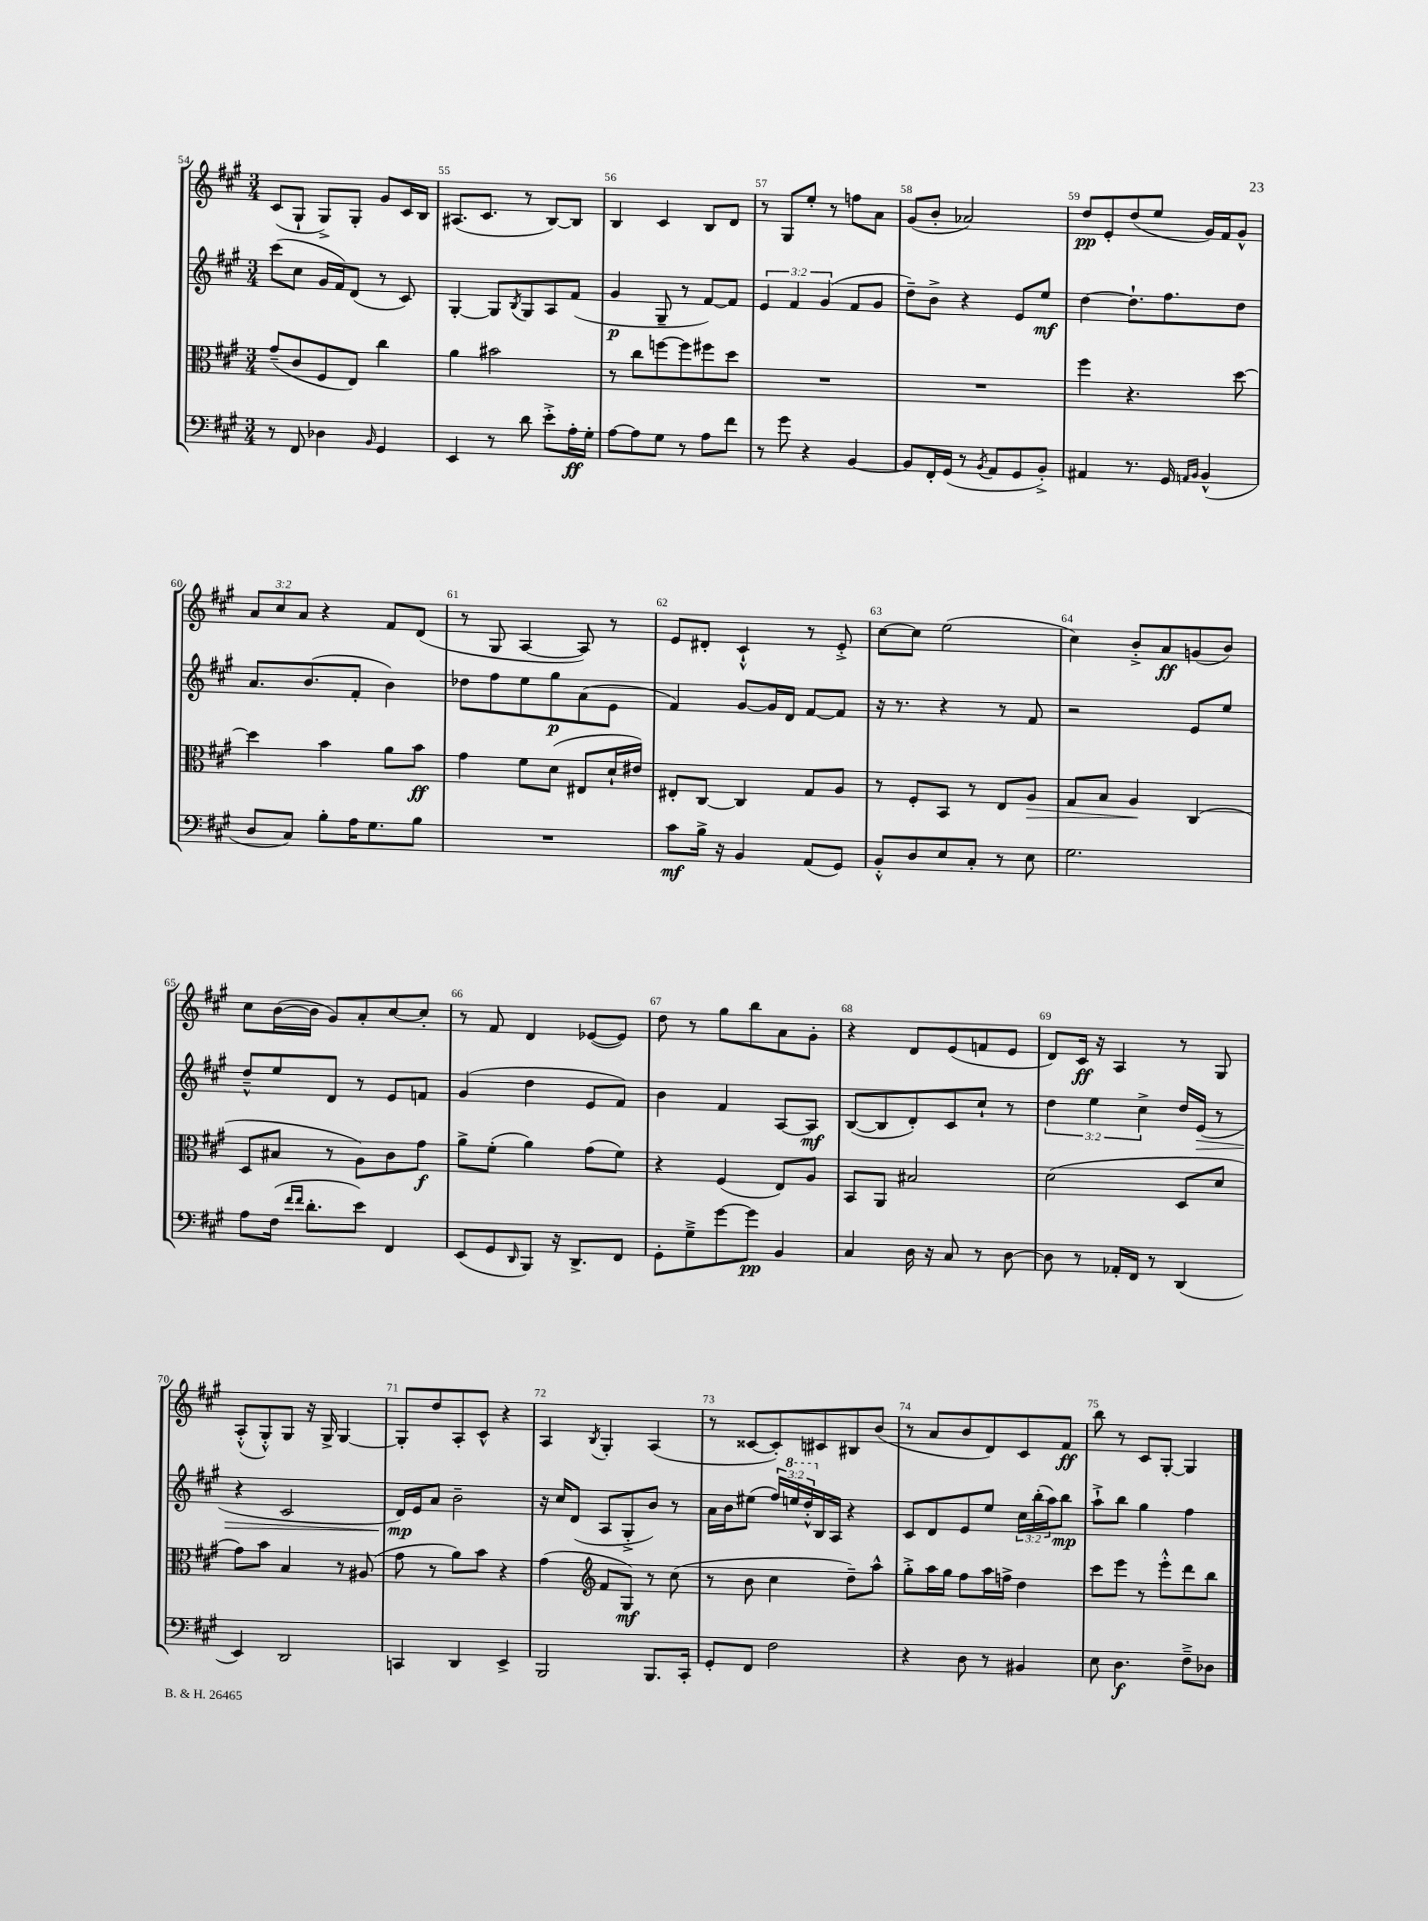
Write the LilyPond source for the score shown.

<<
\new StaffGroup <<
\new Staff = "s0" {
    \clef treble \key a \major \numericTimeSignature \time 3/4 \override Staff.TupletNumber.text = #tuplet-number::calc-fraction-text
    cis'8( gis8-! gis8->) gis8-. gis'8 cis'16 b16 |
    ais8.( cis'8. r8 b8~) b8 |
    b4 cis'4 b8 d'8 |
    r8 gis8 e''8-. r8 f''8 a'8 |
    gis'8( b'8-. aes'2) |
    d''8\pp e'8-. d''8( e''8 gis'16) fis'16 gis'8-^ |
    \tuplet 3/2 { a'8 cis''8 a'8 } r4 fis'8 d'8( |
    r8 gis8 a4~ a8) r8 |
    e'8 dis'8-. cis'4-!-^ r8 e'8-.-> |
    cis''8~ cis''8 e''2( |
    cis''4) b'8-.-> a'8\ff g'8( b'8) |
    cis''8 b'16~( b'16 gis'8) a'8-. cis''8~ cis''8-. |
    r8 fis'8 d'4 ees'8~( ees'8) |
    d''8 r8 gis''8 b''8 a'8 gis'8-. |
    r4 d'8 e'8( f'8 e'8 |
    d'8) cis'16\ff r16 a4 r8 gis8 |
    a8-.-^( gis8-.-^) gis8 r16 gis16-> gis4~ |
    gis8-. d''8 a8-. cis'8-^ r4 |
    a4 \acciaccatura { b8 } gis4-. a4( |
    r8 cisis'8~ cisis'8-.) cis'8 bis8 b'8( |
    r8 a'8 b'8 d'8) cis'8 fis'8\ff |
    b''8 r8 cis'8 gis8~-. gis4 \bar "|." |
}
\new Staff = "s1" {
    \clef treble \key a \major \numericTimeSignature \time 3/4 \override Staff.TupletNumber.text = #tuplet-number::calc-fraction-text
    cis'''8( cis''8 gis'16 fis'16) d'8( r8 cis'8) |
    gis4~-. gis8 \acciaccatura { b8 } gis8 a8 fis'8( |
    gis'4\p gis8-- r8 fis'8~) fis'8 |
    \tuplet 3/2 { e'4 fis'4 gis'4( } fis'8 gis'8 |
    d''8--) b'8-> r4 e'8 e''8\mf |
    d''4~ d''8.-! fis''8. d''8 |
    a'8. b'8.( fis'8-. b'4) |
    des''8 fis''8 e''8 gis''8\p a'8( e'8 |
    fis'4) gis'8~ gis'16 d'16 fis'8~ fis'8 |
    r16 r8. r4 r8 fis'8 |
    r2 e'8 e''8 |
    d''8---^ e''8 d'8 r8 e'8 f'8 |
    gis'4( d''4 e'8 fis'8) |
    b'4 fis'4 a8~ a8\mf |
    b8~( b8 d'8-.) cis'8 cis''8-! r8 |
    \tuplet 3/2 { d''4 e''4 cis''4-> } d''16 e'16\>( r8 |
    r4 cis'2 |
    d'16\mp\!) e'16 a'8 b'2-- |
    r16 cis''16 d'8( a8 gis8-.-> b'8) r8 |
    a'16 b'16 eis''8( \tuplet 3/2 { fis''16) \ottava #1 e'''!16 d'''16-.-^ \ottava #0 } b16 a16 r4 |
    cis'8 d'8 e'8 e''8 \tuplet 3/2 { cis''16 b''16-.( a''16) } b''8\mp |
    a''8-!-> b''8 gis''4 fis''4 \bar "|." |
}
\new Staff = "s2" {
    \clef alto \key a \major \numericTimeSignature \time 3/4
    gis'8--( cis'8 fis8 e8) cis''4 |
    a'4 bis'2 |
    r8 cis''8 f''8~ f''8 fis''8 d''8 |
    R2. |
    R2. |
    fis''4 r4. d''8~ |
    d''4 b'4 a'8 b'8\ff |
    gis'4 fis'8 d'8( eis8 d'16-! eis'16) |
    eis8-. cis8~ cis4 gis8 a8 |
    r8 fis8-. b,8 r8 e8 a8\> |
    gis8 b8 a4\! cis4( |
    d8 bis8 r8 a8) cis'8 gis'8\f |
    a'8-> fis'8-.( a'4) gis'8( fis'8) |
    r4 fis4( e8) a8 |
    b,8 a,8 bis2 |
    d'2( d8 d'8 |
    gis'8) b'8 b4 r8 ais8( |
    gis'8 r8 a'8) b'8 r4 |
    gis'4( \clef treble fis'8 gis8\mf) r8 cis''8( |
    r8 b'8 cis''4 d''8--) a''8-^ |
    gis''8-.-> a''16 gis''16 fis''8 a''16 f''16-> d''4 |
    cis'''8 e'''8 r8 e'''8-.-^ d'''8 b''8 \bar "|." |
}
\new Staff = "s3" {
    \clef bass \key a \major \numericTimeSignature \time 3/4
    r8 fis,8 des4 \grace { b,16 } gis,4 |
    e,4 r8 d'8 e'8-.-> a16-.\ff gis16-. |
    a8~ a8 gis8 r8 a8 fis'8 |
    r8 gis'8 r4 b,4~ |
    b,8 fis,16-. gis,16( r8 \acciaccatura { b,8 } a,8 gis,8 b,8-.->) |
    ais,4 r8. gis,16 \grace { a,16 b,16 } b,4-^( |
    d8 cis8) b8-. a16 gis8. b8 |
    R2. |
    cis'8\mf b16-> r16 b,4 a,8( gis,8) |
    b,8-.-^ d8 e8 cis8-. r8 e8 |
    gis2. |
    a8 fis16( \grace { fis'16 fis'16 } d'8.-. e'8) fis,4 |
    e,8( gis,8 \grace { d,16 } b,,8) r16 d,8.-> fis,8 |
    gis,8-. gis8---> gis'8~ gis'8\pp b,4 |
    cis4 d16 r16 cis8 r8 d8~ |
    d8 r8 aes,16-. fis,16 r8 d,4( |
    e,4) d,2 |
    c,4 d,4 e,4-> |
    b,,2 b,,8. cis,16-. |
    gis,8-. fis,8 fis2 |
    r4 d8 r8 bis,4 |
    e8 d4.\f fis8---> des8 \bar "|." |
}
>>
>>
\layout { \context { \Score currentBarNumber = #54 \override BarNumber.break-visibility = ##(#f #t #t) barNumberVisibility = #all-bar-numbers-visible } }
